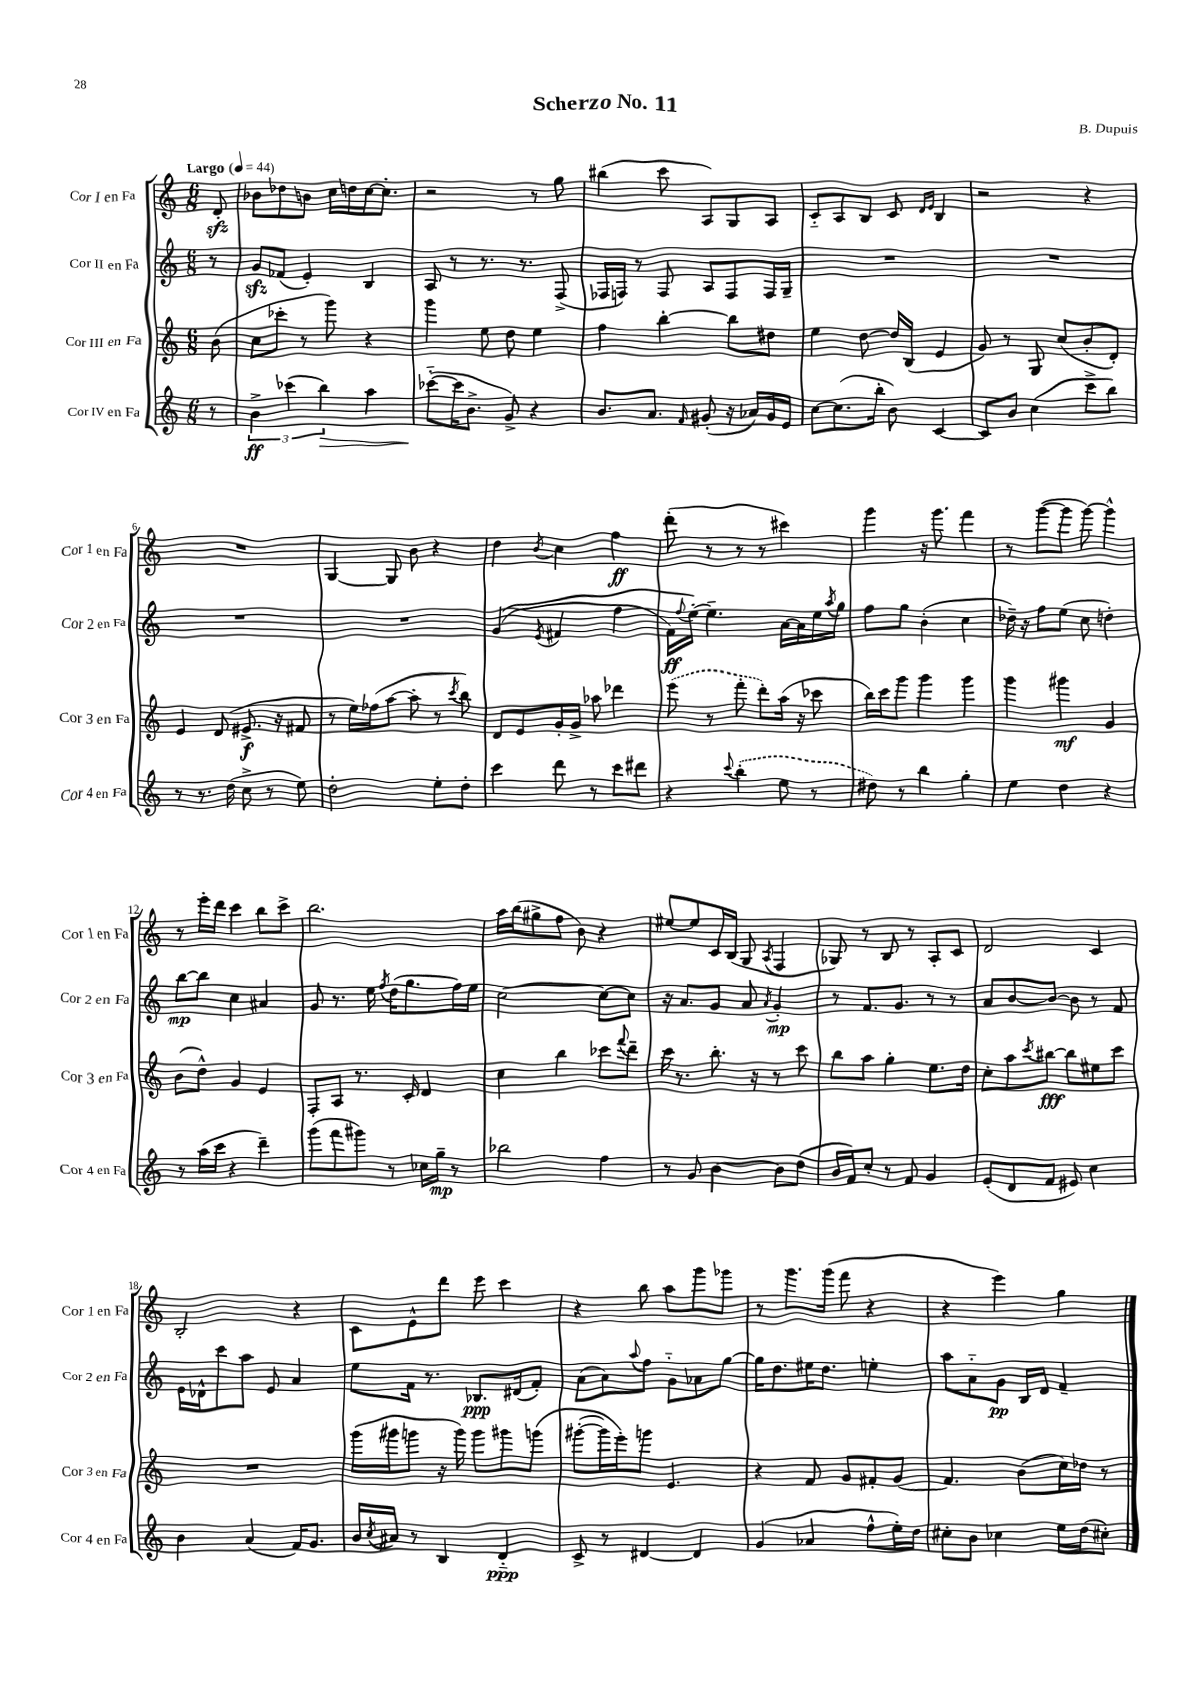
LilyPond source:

\header { title = "Scherzo No. 11" composer = "B. Dupuis" }
<<
\new StaffGroup <<
\new Staff = "s0" \with { instrumentName = "Cor I en Fa" shortInstrumentName = "Cor 1 en Fa" } {
    \clef treble \key c \major \numericTimeSignature \time 6/8 \partial 8 \tempo "Largo" 4 = 44
    d'8-.\sfz |
    bes'8 des''8 b'8 c''16 d''16 c''16~ c''8.-. |
    r2 r8 g''8 |
    bis''4( c'''8 a8) g8 a8 |
    c'8-_ a8 b8 c'8 \grace { d'16 e'16 } b4 |
    r2 r4 |
    R2. |
    g4~ g8 b'8 r4 |
    d''4 \acciaccatura { b'8 } c''4 f''4\ff |
    d'''8-.( r8 r8 r8 cis'''4) |
    g'''4 r16 g'''8. f'''4 |
    r8 g'''8~( g'''8 g'''8~) g'''4-^ |
    r8 e'''16-. d'''16 c'''4 b''8 c'''8-> |
    b''2. |
    a''16 b''16( gis''8-> f''8 b'8) r4 |
    eis''8~ eis''8 c'16 b16( g8 \acciaccatura { a8 } f4 |
    ges8) r8 b8 r8 a8-. c'8 |
    d'2 c'4 |
    b2-. r4 |
    c'8 e'8-^ d'''8 e'''8 c'''4 |
    r4 b''8 a''8 g'''8 ges'''8 |
    r8 g'''8. g'''16( f'''8 r4 |
    r4 e'''4) g''4 \bar "|." |
}
\new Staff = "s1" \with { instrumentName = "Cor II en Fa" shortInstrumentName = "Cor 2 en Fa" } {
    \clef treble \key c \major \numericTimeSignature \time 6/8 \partial 8
    r8 |
    g'8\sfz fes'8( e'4-.) b4 |
    a8 r8 r8. r8. f8->( |
    fes16 f16) r8 f8 a8 f8 f16 g16-- |
    R2. |
    R2. |
    R2. |
    R2. |
    g'4(\( \acciaccatura { e'8 } fis'4 f''4 |
    f'16\ff) \appoggiatura { f''8 } e''16~-.\) e''4.-- a'16~ a'16 e''16 \acciaccatura { a''8 } g''16 |
    f''8 g''8 b'4-.( c''4 |
    des''16--) r16 f''8 e''8( c''8 d''4-.) |
    b''8~\mp b''8 c''4 ais'4 |
    g'8 r8. e''16 \acciaccatura { f''8 } d''16( g''8. f''16) e''16 |
    c''2~ c''8~ c''8 |
    r16 a'8. g'8 a'8 \acciaccatura { a'8 } g'4-.\mp |
    r8 f'8. g'8. r8 r8 |
    a'8 b'8~ b'8~ b'8 r8 f'8 |
    e'16 des'16-^ c'''8 a''8 e'8 a'4 |
    e''8 f'16 r8. bes8.\ppp dis'16( f'8-.) |
    a'8( a'8) \appoggiatura { a''8 } f''8 g'8-_ aes'8 g''8~ |
    g''16 d''8. eis''16 d''8. e''4-. |
    a''8 a'8-_ g'8\pp b16 d'16 f'4-- \bar "|." |
}
\new Staff = "s2" \with { instrumentName = "Cor III en Fa" shortInstrumentName = "Cor 3 en Fa" } {
    \clef treble \key c \major \numericTimeSignature \time 6/8 \partial 8
    b'8( |
    c''8 ces'''8-. r8 g'''8) r4 |
    g'''4 e''8 d''8 e''4 |
    f''4 b''4~-. b''8 dis''8 |
    e''4 d''8~ d''16 b16( e'4 |
    g'8) r8 g8 c''8( b'8-. d'8-.) |
    e'4 d'8( eis'8.->\f r16 fis'8 |
    r8 e''16) fes''16( a''8~ a''8-. r8 \acciaccatura { c'''8 } b''8) |
    d'8 e'8 g'16-. g'16-> aes''8 des'''4 |
    \once \slurDashed e'''8( r8 f'''8-. d'''8-.) a''16( r16 ces'''8 |
    b''16) c'''16 g'''8 g'''4 g'''4 |
    g'''4 gis'''4\mf g'4 |
    b'8( d''8-^) g'4 e'4 |
    f8-. a8 r8. c'16-. d'4 |
    c''4 b''4 ces'''8 \appoggiatura { f'''8 } d'''8-- |
    c'''16 r8. b''8.-. r16 r8 c'''8 |
    b''8 a''8 g''4-. e''8. d''16 |
    c''8-. a''8 \acciaccatura { c'''8 } bis''8~\fff bis''8 eis''8 c'''8 |
    R2. |
    g'''16( gis'''16 g'''8 r16 g'''16) g'''8 gis'''8 g'''8\( |
    gis'''8~-.( gis'''16) e'''16-.\) g'''8 e'4. |
    r4 f'8 g'8 fis'8-. g'8( |
    f'4.) b'8( c''16) des''16 r8 \bar "|." |
}
\new Staff = "s3" \with { instrumentName = "Cor IV en Fa" shortInstrumentName = "Cor 4 en Fa" } {
    \clef treble \key c \major \numericTimeSignature \time 6/8 \partial 8
    r8 |
    \tuplet 3/2 { b'4->\ff ces'''4( b''4\>) } a''4 |
    ces'''8~-_\!( ces'''16 b'8.-> g'8->) r4 |
    b'8. a'8. \grace { f'16 } gis'8-.( r16 aes'16) gis'16 e'16 |
    c''8~ c''8.( b''16-. b'8) c'4~ |
    c'8 b'8 c''4( c'''8-> b''8) |
    r8 r8. d''16( c''8-> r8 e''8) |
    d''2-. e''8-. d''8-. |
    c'''4 d'''8 r8 c'''8 dis'''8 |
    r4 \appoggiatura { c'''8 } \once \slurDashed b''4-.( e''8 r8 |
    dis''8) r8 b''4 g''4-. |
    e''4 d''4 r4 |
    r8 a''16( c'''16 r4 d'''4--) |
    g'''8( f'''8 gis'''8) r8 ces''16 g''16--\mp r8 |
    bes''2 f''4 |
    r8 g'8 b'4~ b'8 d''8( |
    b'16 f'16) c''8-. r8 f'8 g'4 |
    e'8-.( d'8 f'8 eis'8) c''4 |
    b'4 a'4( f'16) g'8. |
    b'16 \acciaccatura { c''8 } ais'16 r8 b4 d'4-_\ppp |
    c'8-> r8 dis'4~ dis'4 |
    g'4( aes'4 f''8-^ e''16-.) d''16 |
    cis''8-. b'8 ces''4 e''16 d''16( cis''8-.) \bar "|." |
}
>>
>>
